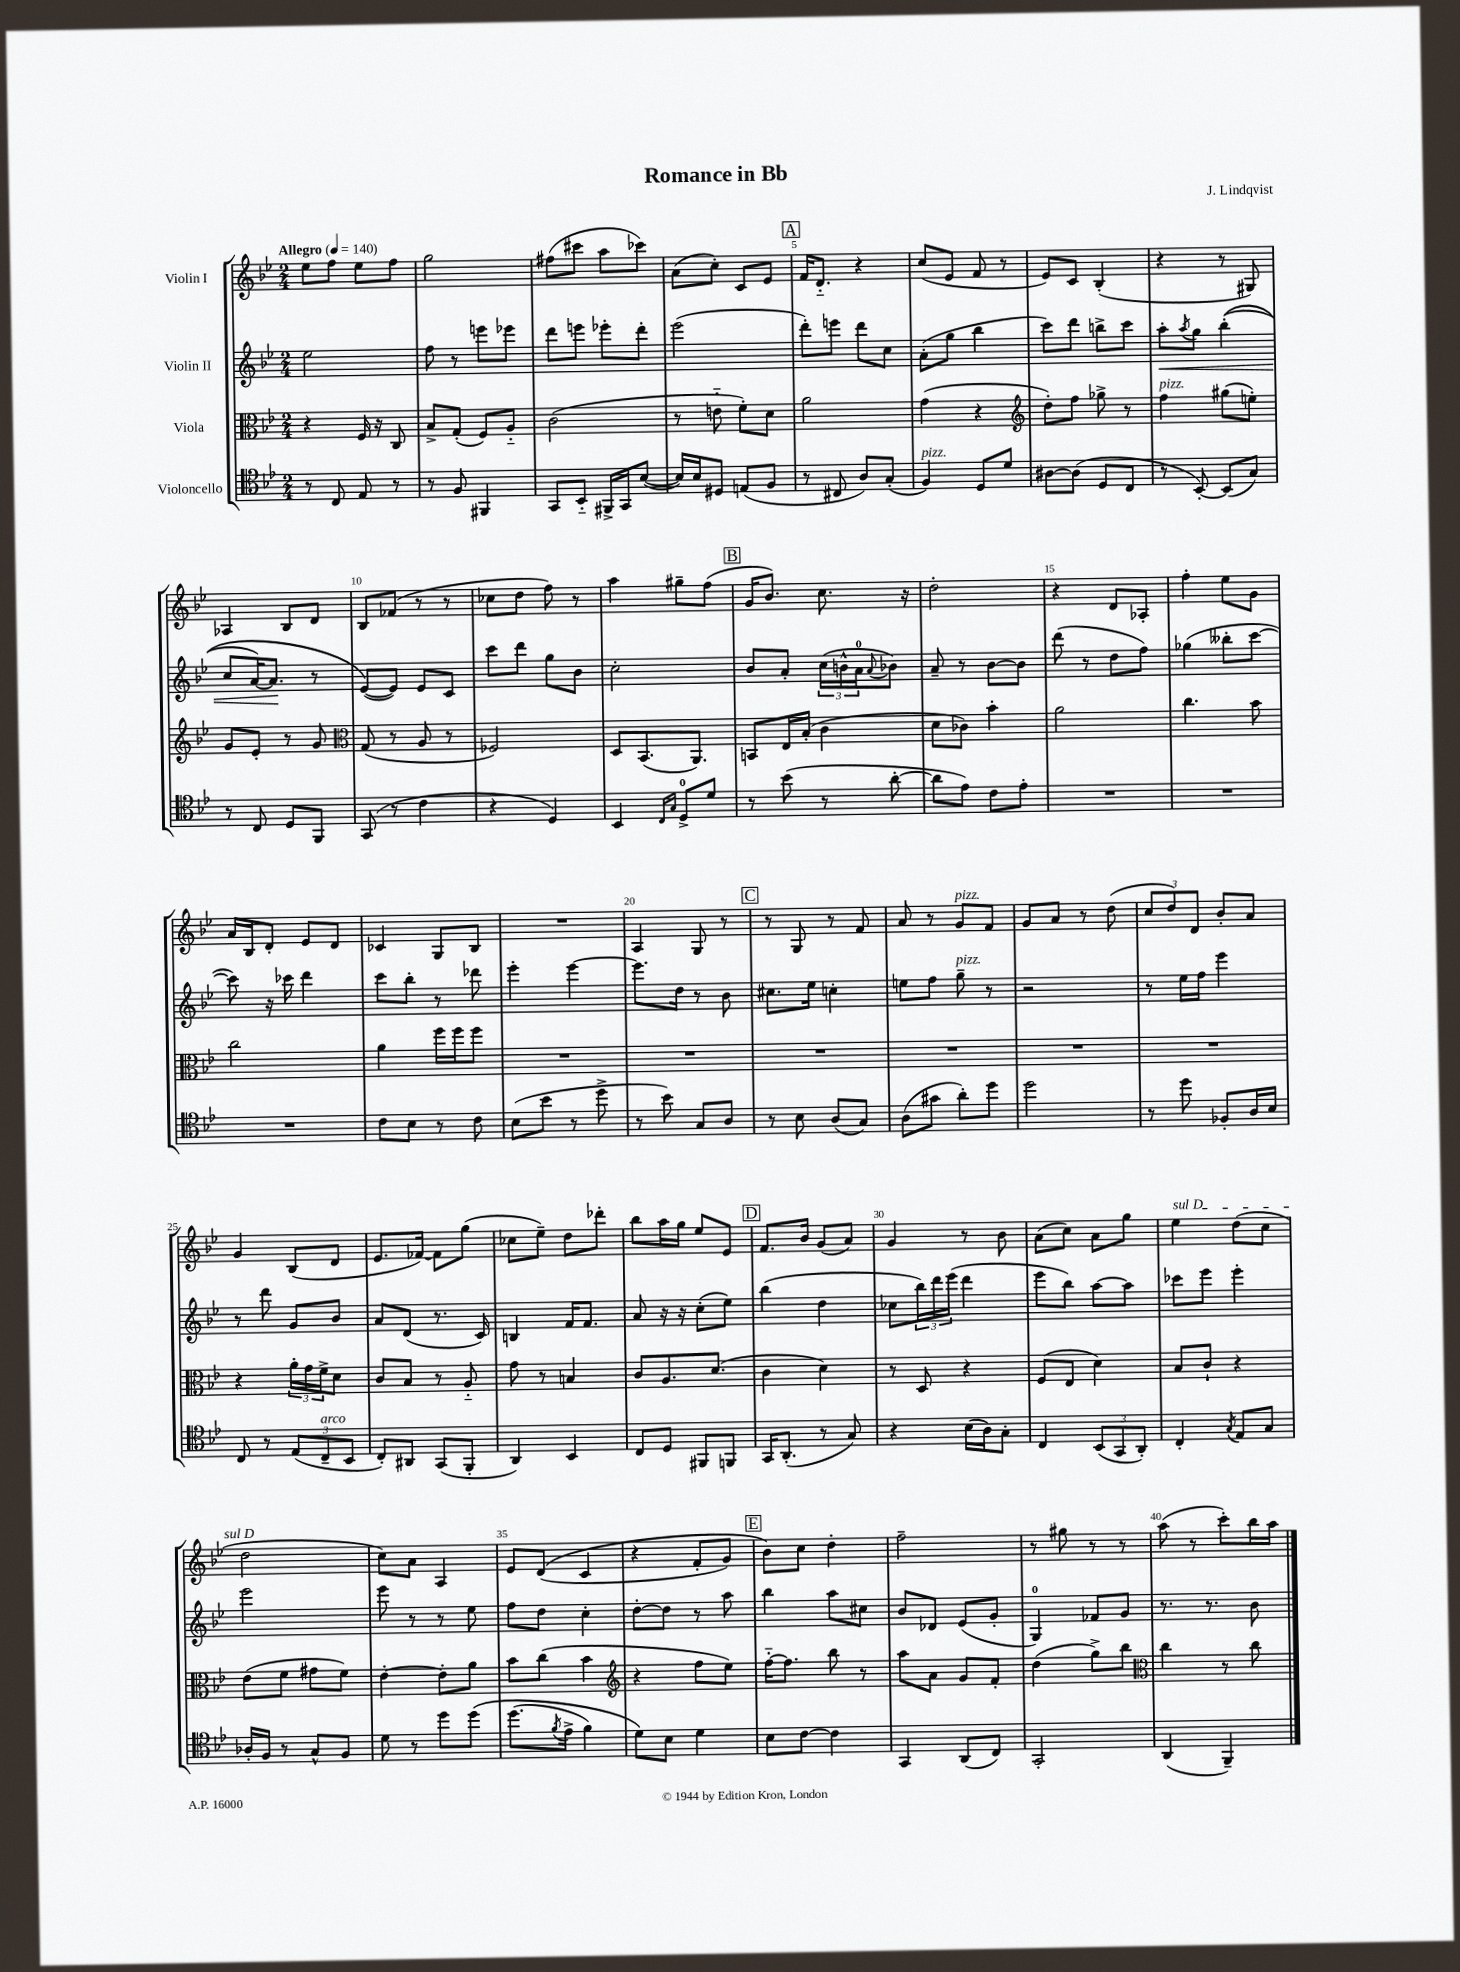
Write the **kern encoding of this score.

**kern	**kern	**kern	**kern
*staff4	*staff3	*staff2	*staff1
*clefC4	*clefC3	*clefG2	*clefG2
*k[b-e-]	*k[b-e-]	*k[b-e-]	*k[b-e-]
*M2/4	*M2/4	*M2/4	*M2/4
*MM140	*MM140	*MM140	*MM140
8r	4r	2ee-\	8ee-\L
8C/	.	.	8ff\J
8E-/	16F/	.	8ee-\L
.	16r	.	.
8r	8C/	.	8ff\J
=	=	=	=
8r	8B-^/L	8ff\	2gg\
8F/	(8G'/J	8r	.
4FF#/	8F/L)	8eee\L	.
.	8A'~/J	8eee-\J	.
=	=	=	=
8GG/L	(2c\	8ddd\L	(8ff#\L
8BB-'~/J	.	8eee\J	8ccc#\J
16FF#^/LL	.	8eee-'\L	8aa\L
16GG/J	.	.	.
([8B-/J	.	8ddd'\J	8ccc-\J)
=	=	=	=
16B-/]LL)	8r	(2eee-\	(8a\L
16B-/J	.	.	.
8D#/J	8e'~\	.	8cc'\J)
(8E/L	8f'\L)	.	8c/L
8F/J	8d\J	.	8e-/J
=	=	=	=
8r	2a\	8ddd'\L)	16f/LK
.	.	.	8.d'~/J
8C#/	.	8eee\J	.
8A/L)	.	8ddd\L	4r
(8G'/J	.	8cc\J	.
=	=	=	=
4F/)	(4g\	(8a'\L	(8cc/L
.	.	8gg\J	8e-/J
8D/L	4r	4bb-\	8f/
8d/J	.	.	8r
=	=	=	=
*	*clefG2	*	*
[8A#\L	8dd'\L)	8ccc\L)	8e-/L)
(8A#\]J	8ff\J	8ddd\J	8c/J
8D/L	8gg-^\	8bb^\L	(4B-'/
8C/J	8r	8ccc\J	.
=	=	=	=
8r	4ff\	8aa'\L	4r
.	.	8qaa/	.
[8BB-'/)	.	8gg\J	.
(8BB-/]L	(8gg#\L	&((4bb-'\	8r
8G/J)	8ee'\J)	.	8G#/)
=	=	=	=
8r	8g/L	8cc/L	4A-/
8C/	8e-'/J	[16a/K)	.
.	.	8.a/]J	.
8D/L	8r	.	8B-/L
8FF/J	8g/	8r	8d/J
=	=	=	=
*	*clefC3	*	*
(8GG/	(8G/	([8e-/L&)	8B-/L
8r	8r	8e-/]J)	(8f-/J
4c\	8A/	8e-/L	8r
.	8r	8c/J	8r
=	=	=	=
4r	2F-/)	8ccc\L	8cc-\L
.	.	8ddd\J	8dd\J
4D/)	.	8gg\L	8ff\)
.	.	8b-\J	8r
=	=	=	=
4BB-/	8D/L	2cc'\	4aa\
.	(8.BB-/	.	.
16qqC/LL	.	.	.
16qqG/JJ	.	.	.
8D^/L	.	.	8gg#~\L
.	8.AA/J)	.	.
8d/J	.	.	(8ff\J
=	=	=	=
8r	8BB/L	8b-/L	16g/LK
.	.	.	8.b-/J)
(8b-\	16E-/L	8a'/J	.
.	(16B-'/JJ	.	.
8r	4c\	(24cc\LL	8.cc\
.	.	24b^^\	.
.	.	24a\J	.
.	.	8qqa/	.
[8a'\	.	8b-\J)	.
.	.	.	16r
=	=	=	=
8a\]L	8d\L	8a~/	2dd'\
8e-\J)	8c-\J)	8r	.
8c\L	4b-'\	[8b-\L	.
8e-'\J	.	8b-\]J	.
=	=	=	=
2r	2a\	(8ddd\	4r
.	.	8r	.
.	.	8dd\L	8d/L
.	.	8ff\J)	8A-'/J
=	=	=	=
2r	4.cc\	(4gg-\	4ff'\
.	.	8bb--'\L	8ee-\L
.	8b-\	[8ccc\J	8g\J
=	=	=	=
2r	2cc\	8ccc\])	16a/LL
.	.	.	16B-/J
.	.	16r	8d'/J
.	.	16ccc-\	.
.	.	4ddd\	8e-/L
.	.	.	8d/J
=	=	=	=
8c\L	4a\	8ccc\L	4c-/
8B-\J	.	8bb-'\J	.
8r	16ff\LL	8r	8G/L
.	16ff\J	.	.
8c\	8ff\J	8ddd-\	8B-/J
=	=	=	=
(8B-\L	2r	4eee-'\	2r
8b-\J	.	.	.
8r	.	[4eee-\	.
8dd^\	.	.	.
=	=	=	=
8r	2r	8.eee-\]L	4A/
8b-\)	.	.	.
.	.	16dd\Jk	.
8G/L	.	8r	8G/
8A/J	.	8b-\	8r
=	=	=	=
8r	2r	8.cc#\L	8r
8B-\	.	.	8G/
.	.	16ee-\Jk	.
(8A/L	.	4cc'\	8r
8G/J)	.	.	8f/
=	=	=	=
(8A\L	2r	8ee\L	8a/
8g#\J	.	8ff\J	8r
8a'\L)	.	8gg~\	8g/L
8dd\J	.	8r	8f/J
=	=	=	=
2dd\	2r	2r	8g/L
.	.	.	8a/J
.	.	.	8r
.	.	.	(8dd\
=	=	=	=
8r	2r	8r	12cc/L
.	.	.	12dd/)
8dd\	.	16ee-\LL	.
.	.	.	12d/J
.	.	16ff\JJ	.
8F-'/L	.	4eee-\	8b-'/L
16A/L	.	.	8a/J
16B-/JJ	.	.	.
=	=	=	=
8C/	4r	8r	4g/
8r	.	8ddd\	.
(12E-/L	24a'\LL	8g/L	(8B-/L
.	24g\	.	.
12C~/	24f^\J	.	.
.	8d\J	8b-/J	8d/J
12BB-/J	.	.	.
=	=	=	=
8C'/L)	8c/L	8a/L	8.e-/L
8AA#/J	8B-/J	(8d/J	.
.	.	.	[16f-/Jk)
(8GG/L	8r	8.r	8f-\]L
8FF'/J	8A'~/	.	(8gg\J
.	.	16c/)	.
=	=	=	=
4AA/)	8g\	4B/	8cc-\L
.	8r	.	8ee-~\J)
4BB-/	4B/	16f/LK	8dd\L
.	.	8.f/J	.
.	.	.	8ddd-'\J
=	=	=	=
8C/L	8c/L	8a/	8bb-\L
8D/J	8.A/	16r	16aa\L
.	.	16r	16gg\JJ
8FF#/L	.	(8cc'\L	8ee-/L
.	(8.d/J	.	.
8FF/J	.	8ee-\J)	8e-/J
=	=	=	=
16GG/LK	4c\	(4bb-\	8.f/L
(8.AA'/J	.	.	.
.	.	.	16b-/Jk
8r	4d\)	4dd\	(8g/L
8G/)	.	.	8a/J)
=	=	=	=
4r	8r	8cc-\L	4g/
.	8D/	24bb-\L)	.
.	.	24ddd\	.
.	.	(24eee-\JJ	.
(16B-\LL	4r	4ddd\	8r
16A\J)	.	.	.
8G'\J	.	.	8b-\
=	=	=	=
4C/	(8F/L	8eee-\L	(8a\L
.	8E-/J	8bb-\J)	8cc\J)
(12BB-/L	4d\)	[8aa\L	8a\L
12GG/	.	.	.
.	.	8aa\]J	8gg\J
12AA'/J)	.	.	.
=	=	=	=
4C'/	8B-/L	8ccc-\L	4ee-\
.	8c`/J	8eee-\J	.
8qG/	.	.	.
8E-/L	4r	4eee-'\	(8dd\L
8G/J	.	.	8cc\J
=	=	=	=
16A-'/LL	(8e-\L	2eee-\	2dd\
16F/JJ	.	.	.
8r	8f\J	.	.
8G^^/L	8g#\L	.	.
8F/J	8f\J)	.	.
=	=	=	=
8d\	[4e-'\	8eee-\	8cc\L)
8r	.	8r	8a\J
8dd\L	8e-'\]L	8r	4A/
&(8dd\J	8a\J	8ee-\	.
=	=	=	=
(8.dd\L	8b-\L	8ff\L	8e-/L
.	(8cc\J	8dd\J	&((8d/J
8qf/	.	.	.
16e-^\Jk	.	.	.
4f\)	4b-\	4cc'\	4c/
=	=	=	=
*	*clefG2	*	*
8d\L&)	4r	[8dd'\L	4r
8B-\J	.	8dd\]J	.
4d\	8ff\L	8r	8f'/L
.	8ee-\J)	8aa\	8g/J)
=	=	=	=
8B-\L	[16ff'~\LK	4bb-\	8b-\L&)
.	8.ff\]J	.	.
[8c\J	.	.	8cc\J
4c\]	8bb-\	8aa\L	4dd'\
.	8r	8cc#\J	.
=	=	=	=
4GG/	8aa\L	8b-/L	2ff~\
.	8a\J	8d-/J	.
(8AA/L	8g/L	(8e-/L	.
8C/J)	8f'/J	8g'/J	.
=	=	=	=
2GG'/	(4dd\	4G/)	8r
.	.	.	8gg#\
.	8gg^\L)	8f-/L	8r
.	8bb-\J	8g/J	8r
=	=	=	=
*	*clefC3	*	*
(4AA/	4cc\	8.r	(8aa\
.	.	.	8r
.	.	8.r	.
4FF~/)	8r	.	8ccc'\L)
.	8cc\	8b-\	16bb-\L
.	.	.	16aa\JJ
==	==	==	==
*-	*-	*-	*-
